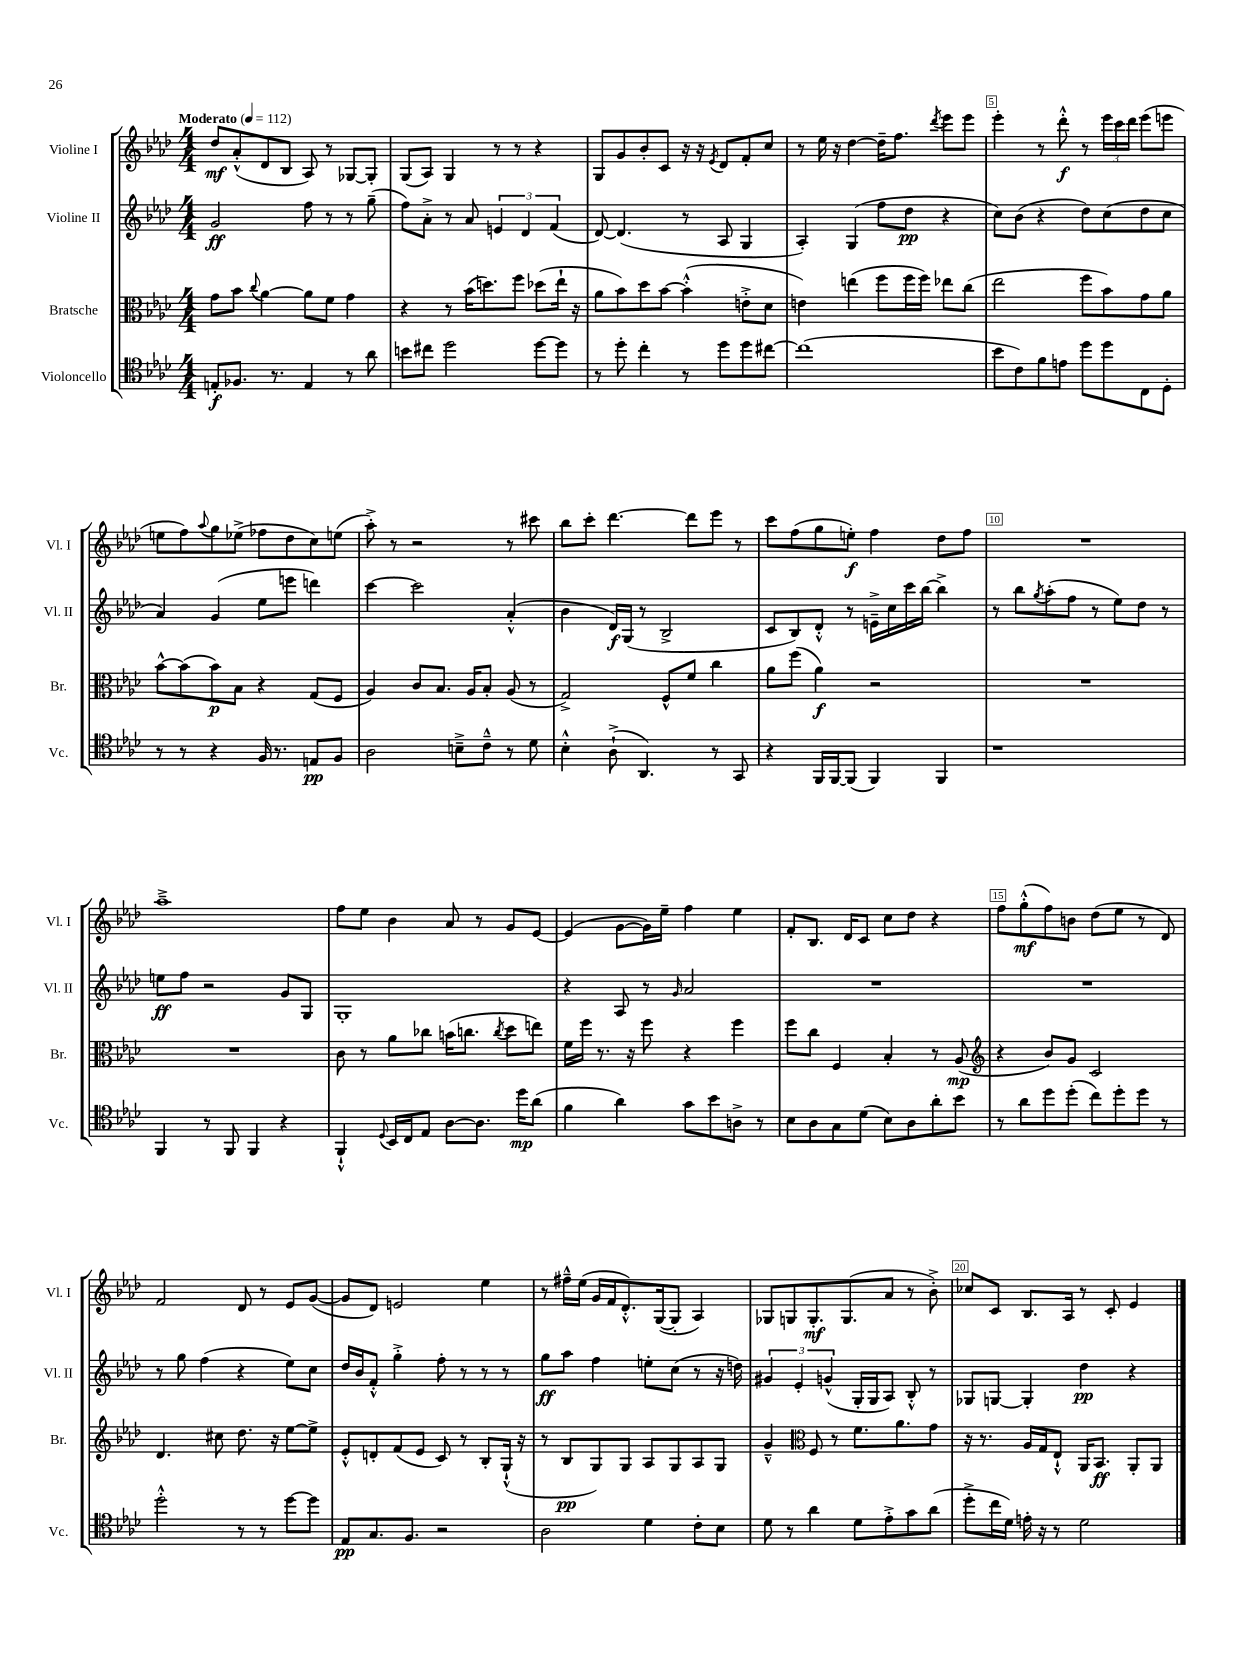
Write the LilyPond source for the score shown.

<<
\new StaffGroup <<
\new Staff = "s0" \with { instrumentName = "Violine I" shortInstrumentName = "Vl. I" } {
    \clef treble \key aes \major \numericTimeSignature \time 4/4 \tempo "Moderato" 4 = 112
    des''8\mf aes'8-.-^( des'8 bes8 aes8) r8 ges8~ ges8-. |
    g8( aes8) g4 r8 r8 r4 |
    g8 g'8 bes'8-. c'8 r16 r16 \acciaccatura { ees'8 } des'8 f'8-. c''8 |
    r8 ees''16 r16 des''4~ des''16-- f''8. \acciaccatura { des'''8 } ees'''8 ees'''8 |
    ees'''4-. r8 des'''8-.-^\f r8 \tuplet 3/2 { ees'''16 c'''16 des'''16 } ees'''8( e'''8 |
    e''8 f''8) \appoggiatura { aes''8 } g''8 ees''8->( fes''8 des''8 c''8) e''8( |
    aes''8-.->) r8 r2 r8 cis'''8 |
    bes''8 c'''8-. des'''4.~ des'''8 ees'''8 r8 |
    c'''8 f''8( g''8 e''8-.\f) f''4 des''8 f''8 |
    R1 |
    aes''1---> |
    f''8 ees''8 bes'4 aes'8 r8 g'8 ees'8~ |
    ees'4( g'8~ g'16) ees''16-- f''4 ees''4 |
    f'8-. bes8. des'16 c'8 c''8 des''8 r4 |
    f''8 g''8-.-^\mf( f''8) b'8 des''8( ees''8 r8 des'8) |
    f'2 des'8 r8 ees'8 g'8~( |
    g'8 des'8) e'2 ees''4 |
    r8 fis''16---^ ees''16( g'16 f'16 des'8.-.-^) g16~( g8-. aes4) |
    ges8 g8 g8.-.\mf g8.( aes'8 r8 bes'8-.->) |
    ces''8 c'8 bes8. aes16 r8 c'8-. ees'4 \bar "|." |
}
\new Staff = "s1" \with { instrumentName = "Violine II" shortInstrumentName = "Vl. II" } {
    \clef treble \key aes \major \numericTimeSignature \time 4/4
    g'2\ff f''8 r8 r8 g''8--( |
    f''8) aes'8-.-> r8 aes'8 \tuplet 3/2 { e'4 des'4 f'4( } |
    des'8~) des'4.( r8 aes8 g4 |
    aes4-.) g4( f''8 des''8\pp r4 |
    c''8) bes'8( r4 des''8) c''8( des''8 c''8 |
    aes'4) g'4( ees''8 e'''8 d'''4) |
    c'''4~ c'''2 aes'4-.-^( |
    bes'4 des'16\f) g16( r8 bes2-> |
    c'8 bes8) des'8-.-^ r8 e'16---> c''16 c'''16 bes''16~ bes''4-> |
    r8 bes''8 \acciaccatura { g''8 } aes''8-.( f''8 r8 ees''8) des''8 r8 |
    e''8\ff f''8 r2 g'8 g8 |
    g1-. |
    r4 aes8 r8 \grace { g'16 } aes'2 |
    R1 |
    R1 |
    r8 g''8 f''4( r4 ees''8) c''8 |
    des''16 bes'16 f'8-.-^ g''4-.-> f''8-. r8 r8 r8 |
    g''8\ff aes''8 f''4 e''8-. c''8( r8 r16 d''16) |
    \tuplet 3/2 { gis'4 ees'4-. g'4-^( } g16-. g16 aes8) bes8-.-^ r8 |
    ges8 g8~ g4-. des''4\pp r4 \bar "|." |
}
\new Staff = "s2" \with { instrumentName = "Bratsche" shortInstrumentName = "Br." } {
    \clef alto \key aes \major \numericTimeSignature \time 4/4
    g'8 bes'8 \appoggiatura { c''8 } aes'4~ aes'8 f'8 g'4 |
    r4 r8 bes'16( d''8.) f''8 des''8( ees''16-! r16 |
    aes'8 bes'8) des''8 bes'8~ bes'4-.-^( e'8-.-> des'8 |
    e'4) e''4( f''8 f''16 f''16) ees''8 c''8( |
    ees''2 f''8 bes'8) g'8 aes'8 |
    bes'8~-^ bes'8( bes'8\p) bes8 r4 g8( f8 |
    aes4) c'8 bes8. aes16 bes8-. aes8( r8 |
    g2->) f8-^ f'8 c''4 |
    aes'8 f''8( aes'4\f) r2 |
    R1 |
    R1 |
    c'8 r8 aes'8 ces''8 b'16( c''8. \acciaccatura { c''8 } des''8 e''8) |
    f'16 f''16 r8. r16 f''8 r4 f''4 |
    f''8 c''8 f4 bes4-. r8 aes8\mp( |
    \clef treble r4 bes'8) g'8 c'2 |
    des'4. cis''8 des''8. r16 ees''8~ ees''8-> |
    ees'8-.-^ d'8-. f'8( ees'8 c'8) r8 bes8-. g16-!-^( r16 |
    r8 bes8\pp g8) g8 aes8 g8 aes8 g8 |
    g'4---^ \clef alto f8 r8 f'8. aes'8. g'8 |
    r16 r8. aes16 g16 ees8-!-^ aes,16 bes,8.\ff aes,8-. aes,8 \bar "|." |
}
\new Staff = "s3" \with { instrumentName = "Violoncello" shortInstrumentName = "Vc." } {
    \clef tenor \key aes \major \numericTimeSignature \time 4/4
    e8-.\f fes8. r8. e4 r8 aes'8 |
    b'8 cis''8 des''2 des''8~ des''8 |
    r8 des''8-. c''4-. r8 des''8 des''8 cis''8~ |
    cis''1( |
    bes'8 c'8) f'8 e'8 des''8 des''8 c8 des8-. |
    r8 r8 r4 f16 r8. e8\pp f8 |
    aes2 b8---> c'8---^ r8 des'8 |
    bes4-.-^ aes8-!->( aes,4.) r8 g,8 |
    r4 f,16 f,16~ f,8( f,4) f,4 |
    r1 |
    f,4 r8 f,8 f,4 r4 |
    f,4-!-^ \appoggiatura { des8 } bes,16 c16 ees8 aes8~ aes8. des''16\mp aes'8( |
    f'4 aes'4) g'8 bes'8 a8-> r8 |
    bes8 aes8 g8 des'8( bes8) aes8 aes'8-. bes'8 |
    r8 aes'8 des''8 des''8-.( c''8) des''8-. des''8 r8 |
    des''2-.-^ r8 r8 des''8~ des''8 |
    ees8\pp g8. f8. r2 |
    aes2 des'4 c'8-. bes8 |
    des'8 r8 aes'4 des'8 ees'8-.-> g'8 aes'8( |
    des''8-.-> c''16 des'16) e'16-. r16 r8 des'2 \bar "|." |
}
>>
>>
\layout { \context { \Score \override BarNumber.break-visibility = ##(#f #t #t) barNumberVisibility = #(every-nth-bar-number-visible 5) \override BarNumber.stencil = #(make-stencil-boxer 0.1 0.3 ly:text-interface::print) } }
